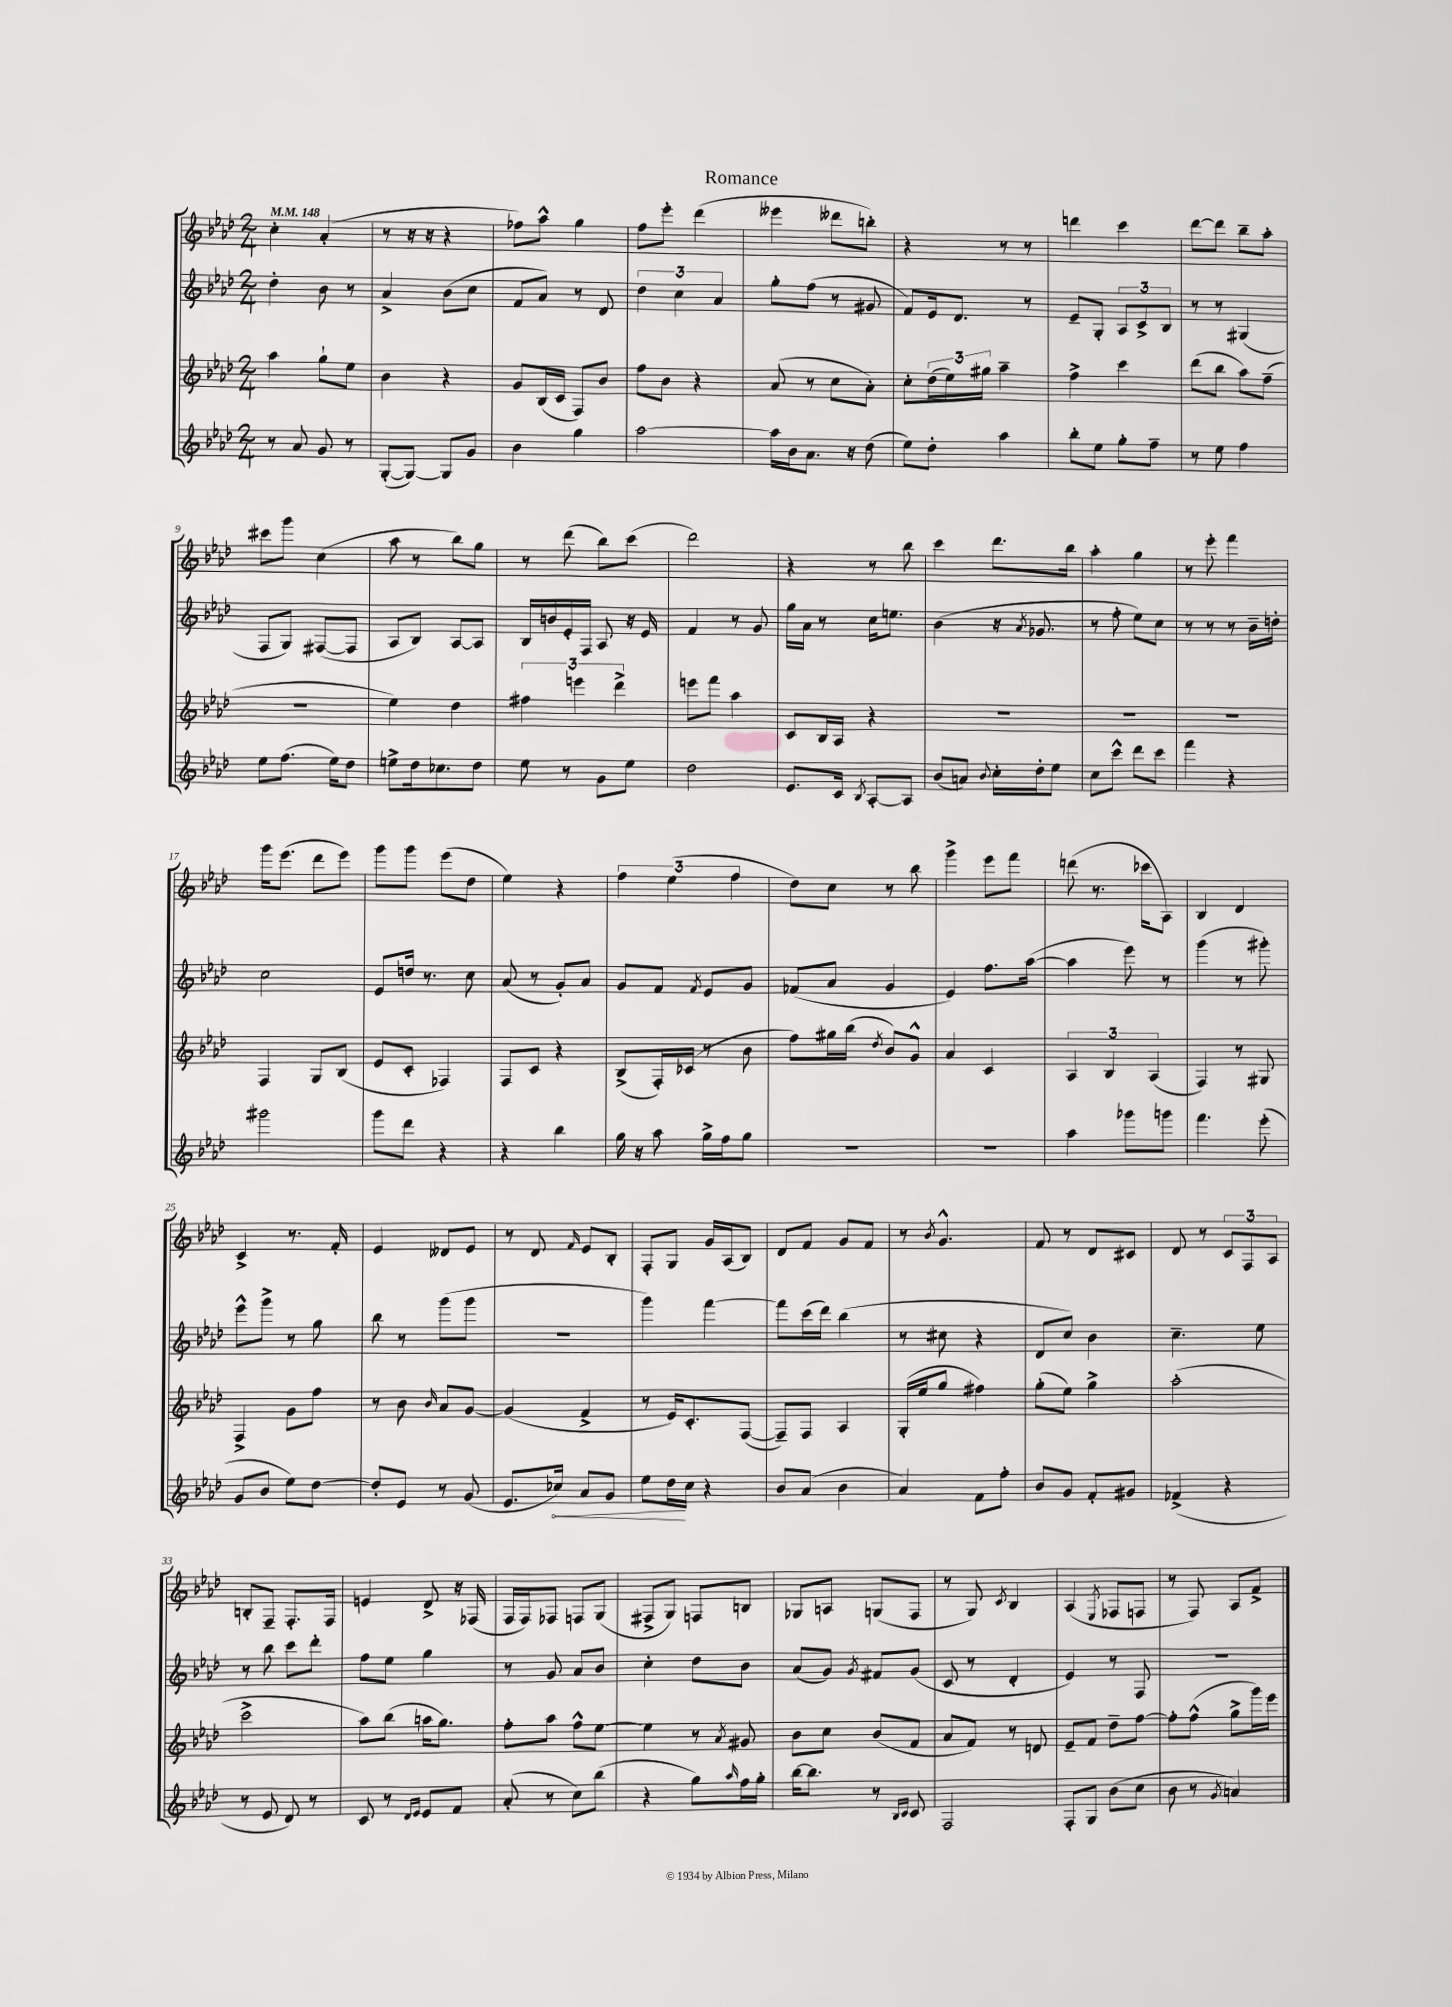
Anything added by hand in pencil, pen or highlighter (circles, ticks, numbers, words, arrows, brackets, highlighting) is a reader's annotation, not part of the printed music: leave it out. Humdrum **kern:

**kern	**dynam	**kern	**kern	**kern
*part4	*part4	*part3	*part2	*part1
*staff4	*staff4	*staff3	*staff2	*staff1
*clefG2	*	*clefG2	*clefG2	*clefG2
*k[b-e-a-d-]	*	*k[b-e-a-d-]	*k[b-e-a-d-]	*k[b-e-a-d-]
*M2/4	*	*M2/4	*M2/4	*M2/4
*MM148	*	*MM148	*MM148	*MM148
=1	=1	=1	=1	=1
8r	.	4aa-\	4dd-'\	4cc'\
8a-/	.	.	.	.
8g/	.	8gg`\L	8b-\	(4a-'/
8r	.	8ee-\J	8r	.
=2	=2	=2	=2	=2
([8G'/L	.	4b-\	4a-^/	8r
8G/J_)	.	.	.	16r
.	.	.	.	16r
8G/L]	.	4r	(8b-\L	4r
8g/J	.	.	8cc\J	.
=3	=3	=3	=3	=3
4b-\	.	8g/L	8f/L	8ff-X\L)
.	.	(16B-/L	8a-/J)	8aa-^^\J
.	.	16c/JJ	.	.
4gg\	.	8F/L)	8r	4gg\
.	.	8b-/J	8d-/	.
=4	=4	=4	=4	=4
[2aa-\	.	8ff\L	6dd-\	8ff\L
.	.	8b-\J	.	8eee-'\J
.	.	.	6cc\	.
.	.	4r	.	(4ddd-\
.	.	.	6a-/	.
=5	=5	=5	=5	=5
16aa-\LL]	.	(8a-/	8gg'\L	4eee--X\
16b-\J	.	.	.	.
8.a-\J	.	8r	(8ff\J	.
.	.	8cc\L	8r	8ddd--X\L
16r	.	.	.	.
(8dd-\	.	8a-'\J)	8g#X/	8bbn'\J)
=6	=6	=6	=6	=6
8ee-\L)	.	8cc'\L	8f/L)	4r
8dd-'\J	.	(24dd-\L	16e-/k	.
.	.	24ee-\)	.	.
.	.	.	8.d-/J	.
.	.	24gg#X\JJ	.	.
4aa-\	.	4aa-~\	.	8r
.	.	.	8r	8r
=7	=7	=7	=7	=7
8bb-'\L	.	4ff^\	8e-~/L	4dddn\
8ee-\J	.	.	8G'/J	.
8gg'\L	.	4ccc\	12A-/L	4ccc\
.	.	.	12c^/	.
8ff~\J	.	.	.	.
.	.	.	12B-/J	.
=8	=8	=8	=8	=8
8r	.	(8ddd-\L	8r	[8ddd-\L
8ee-\	.	8bb-\J	8r	8ddd-\J]
4ff\	.	8aa-\L)	(4G#X/	8bb-~\L
.	.	(8ff~\J	.	8aa-'\J
!!LO:LB:g=z
=9	=9	=9	=9	=9
8ee-\L	.	2r	8F/L	8ccc#X\L
(8.ff\J	.	.	8G/J)	8ggg\J
.	.	.	([8F#X/L	(4cc\
16ee-\KL)	.	.	.	.
8dd-\J	.	.	8F#/J]	.
=10	=10	=10	=10	=10
8een^\L	.	4ee-\)	8A-/L	8aa-\
16dd-\k	.	.	8B-/J)	8r
8.cc-X\	.	.	.	.
.	.	4dd-\	[8A-/L	8bb-\L)
8dd-\J	.	.	8A-/J]	8gg\J
=11	=11	=11	=11	=11
8ee-\	.	6ff#X\	16B-/LL	8r
.	.	.	16bn/	.
8r	.	.	16e-'/	(8ddd-\
.	.	6eeen\	.	.
.	.	.	16F/JJ	.
8g\L	.	.	8A-/	8bb-\L)
.	.	6ddd-^\	.	.
8ee-\J	.	.	16r	(8ccc\J
.	.	.	16e-/	.
=12	=12	=12	=12	=12
2dd-\	.	8eeen\L	4f/	2ddd-\)
.	.	8fff\J	.	.
.	.	4aa-\	8r	.
.	.	.	8g/	.
=13	=13	=13	=13	=13
8.e-/L	.	8c/L	16gg\LL	4r
.	.	.	16a-\JJ	.
.	.	16B-/L	8r	.
16c/Jk	.	16A-/JJ	.	.
8qB-/	.	.	.	.
[8A-'/L	.	4r	16cc\KL	8r
.	.	.	8.een\J	.
8A-/J]	.	.	.	8bb-\
=14	=14	=14	=14	=14
(8b-/L	.	2r	(4b-\	4ccc\
8an/J)	.	.	.	.
8qqb-/	.	.	.	.
16cc'\LL	.	.	16r	8.ddd-\L
.	.	.	8qa-/	.
16dd-'\J	.	.	8.g-X/	.
8ee-\J	.	.	.	.
.	.	.	.	16bb-\Jk
=15	=15	=15	=15	=15
8cc\L	.	2r	8r	4aa-'\
8ccc^^\J	.	.	8ff'\	.
8ddd-\L	.	.	8ee-\L)	4gg\
8ccc\J	.	.	8cc\J	.
=16	=16	=16	=16	=16
4fff\	.	2r	8r	8r
.	.	.	8r	8eee-'\
4r	.	.	8r	4fff\
.	.	.	16b-~\LL	.
.	.	.	16ddn'\JJ	.
!!LO:LB:g=z
=17	=17	=17	=17	=17
2ggg#X\	.	4F/	2cc\	16ggg\KL
.	.	.	.	(8.eee-\J
.	.	8G/L	.	8ddd-\L
.	.	(8B-/J	.	8eee-\J)
=18	=18	=18	=18	=18
8ggg\L	.	8e-/L	8e-/L	8ggg\L
8ddd-\J	.	8c'/J	16ddn/Jk	8ggg\J
.	.	.	8.r	.
4r	.	4F-X/)	.	(8eee-\L
.	.	.	8cc\	8dd-\J
=19	=19	=19	=19	=19
4r	.	8F/L	(8a-/	4ee-\)
.	.	8c/J	8r	.
4bb-\	.	4r	8g'/L)	4r
.	.	.	8a-/J	.
=20	=20	=20	=20	=20
16gg\	.	(8B-^/L	8g/L	6ff\
16r	.	.	.	.
8aa-\	.	16F'/L)	8f/J	.
.	.	.	.	(6ee-\
.	.	(16c-X/JJ	.	.
.	.	.	8qf/	.
16gg^\LL	.	8r	8e-/L	.
16ff\J	.	.	.	.
.	.	.	.	6ff\
8gg\J	.	8b-\	8g/J	.
=21	=21	=21	=21	=21
2r	.	8ff\L)	(8f-X/L	8dd-\L)
.	.	16gg#X\L	8a-/J	8cc\J
.	.	(16bb-\JJ	.	.
.	.	8qdd-/	.	.
.	.	8b-/L)	4g/	8r
.	.	8g^^/J	.	8bb-\
=22	=22	=22	=22	=22
2r	.	4a-/	4e-/)	4ggg^\
.	.	4c/	8.ff\L	8eee-\L
.	.	.	.	8fff\J
.	.	.	([16aa-\Jk	.
=23	=23	=23	=23	=23
4aa-\	.	6A-/	4aa-\]	(8dddn\
.	.	.	.	8.r
.	.	6B-/	.	.
8ggg-X\L	.	.	8eee-\)	.
.	.	.	.	16ccc-X\KL
.	.	(6A-/	.	.
8gggn\J	.	.	8r	8A-\J)
=24	=24	=24	=24	=24
4.fff\	.	4F/)	(4ggg\	4B-/
.	.	8r	8r	4d-/
(8eee-'\	.	8G#X/	8ggg#X'\)	.
!!LO:LB:g=z
=25	=25	=25	=25	=25
8g/L	.	4F^/	8eee-^^\L	4c^/
8b-/J	.	.	8ggg^\J	.
8ee-\L)	.	8g\L	8r	8.r
[8dd-\J	.	8ff\J	8gg\	.
.	.	.	.	16f'/
=26	=26	=26	=26	=26
8dd-'/L]	.	8r	8bb-\	4e-/
8e-/J	.	8b-\	8r	.
.	.	16qqb-/	.	.
8r	.	8a-/L	(8ggg\L	8d--X/L
(8g/	.	[8g/J	8ggg\J	8e-/J
=27	=27	=27	=27	=27
8.e-/L	.	(4g/]	2r	8r
.	.	.	.	8d-/
!	!LO:HP:b	!	!	!
16cc-X/Jk)	<	.	.	.
.	.	.	.	16qqf/
8a-/L	.	4f^/	.	8e-/L
8g/J	.	.	.	8B-'/J
=28	=28	=28	=28	=28
8ee-\L	.	8r	4ggg\)	8F'/L
16dd-\L	.	16e-/KL)	.	8G/J
16cc\JJ	[	8.c'/	.	.
4r	.	.	[4fff\	16g/LL
.	.	.	.	(16A-/J
.	.	([8F/J	.	8B-/J)
=29	=29	=29	=29	=29
8b-/L	.	8F~/L])	8fff\L]	8d-/L
(8a-/J	.	8F/J	(16ccc\L	8f/J
.	.	.	16ddd-\JJ)	.
4b-\	.	4A-/	(4bb-\	8g/L
.	.	.	.	8f/J
=30	=30	=30	=30	=30
4a-/)	.	(16G'/LL	8r	8r
.	.	16ee-/J	.	.
.	.	.	.	8qb-/
.	.	8gg/J	8cc#X\	4.g^^/
8f\L	.	4ff#X\)	4r	.
8ff'\J	.	.	.	.
=31	=31	=31	=31	=31
8b-/L	.	(8gg'\L	8d-/L	8f/
8g/J	.	8ee-\J)	8cc/J)	8r
8f'/L	.	4gg^\	4b-\	8d-/L
8g#X/J	.	.	.	8c#X/J
=32	=32	=32	=32	=32
(4f-X^/	.	(2aa-'\	4.cc~\	8d-/
.	.	.	.	8r
4r	.	.	.	12c/L
.	.	.	.	12F/
.	.	.	8ee-\	.
.	.	.	.	12A-/J
!!LO:LB:g=z
=33	=33	=33	=33	=33
8r	.	2ccc^\	8r	8Bn'/L
8e-/	.	.	8bb-\	8F~/J
8d-/)	.	.	8ccc\L	8.F'/L
8r	.	.	8ddd-'\J	.
.	.	.	.	16F/Jk
=34	=34	=34	=34	=34
8c/	.	8aa-\L)	8ff\L	4en/
8r	.	(8bb-\J	8ee-\J	.
16qqd-/LL	.	.	.	.
16qqe-/JJ	.	.	.	.
8e-/L	.	16aan\KL	4gg\	8d-^/
.	.	8.gg\J)	.	.
8f/J	.	.	.	16r
.	.	.	.	(16F-X/
=35	=35	=35	=35	=35
(8a-'/	.	8ff'\L	8r	16F/LL
.	.	.	.	16F/J)
8r	.	8aa-\J	8g/	8F-X/J
8cc\L)	.	8ff^^\L	8a-/L	8Fn/L
(8bb-\J	.	[8ee-\J	8b-/J	(8G/J
=36	=36	=36	=36	=36
4r	.	4ee-\]	4cc'\	8F#X^/L
.	.	.	.	8G/J)
8gg\L)	.	8r	8dd-\L	8Fn/L
16qqaa-/	.	8qa-/	.	.
16ff\L	.	8g#X/	8b-\J	8Bn/J
16gg'\JJ	.	.	.	.
=37	=37	=37	=37	=37
[16bb-\KL	.	8b-\L	(8a-/L	8G-X/L
8.bb-\J]	.	.	.	.
.	.	8cc\J	8g/J)	8An/J
.	.	.	8qg/	.
8r	.	(8b-/L	8f#X/L	(8Gn/L
16qqB-/LL	.	.	.	.
16qqc/JJ	.	.	.	.
8c/	.	8f/J	(8g/J	8F/J
=38	=38	=38	=38	=38
2F/	.	8a-/L	8c/	8r
.	.	8f/J)	8r	8G/)
.	.	.	.	8qc/
.	.	8r	4d-'/	4B-/
.	.	8dn/	.	.
=39	=39	=39	=39	=39
8F'/L	.	8e-~/L	4e-/)	(4A-/
8G/J	.	8f/J	.	.
.	.	.	.	8qE-/
(8b-\L	.	8dd-~\L	8r	8F-X/L
8cc\J	.	[8ff\J	8F/	8Fn/J
=40	=40	=40	=40	=40
8b-\	.	8ff'\L]	2r	8r
8r	.	(8ff^^\J	.	8F/)
8qg/	.	.	.	.
4an/)	.	8gg^\L	.	8A-/L
.	.	16ggg\L)	.	8f^/J
.	.	16eee-\JJ	.	.
==	==	==	==	==
*-	*-	*-	*-	*-
